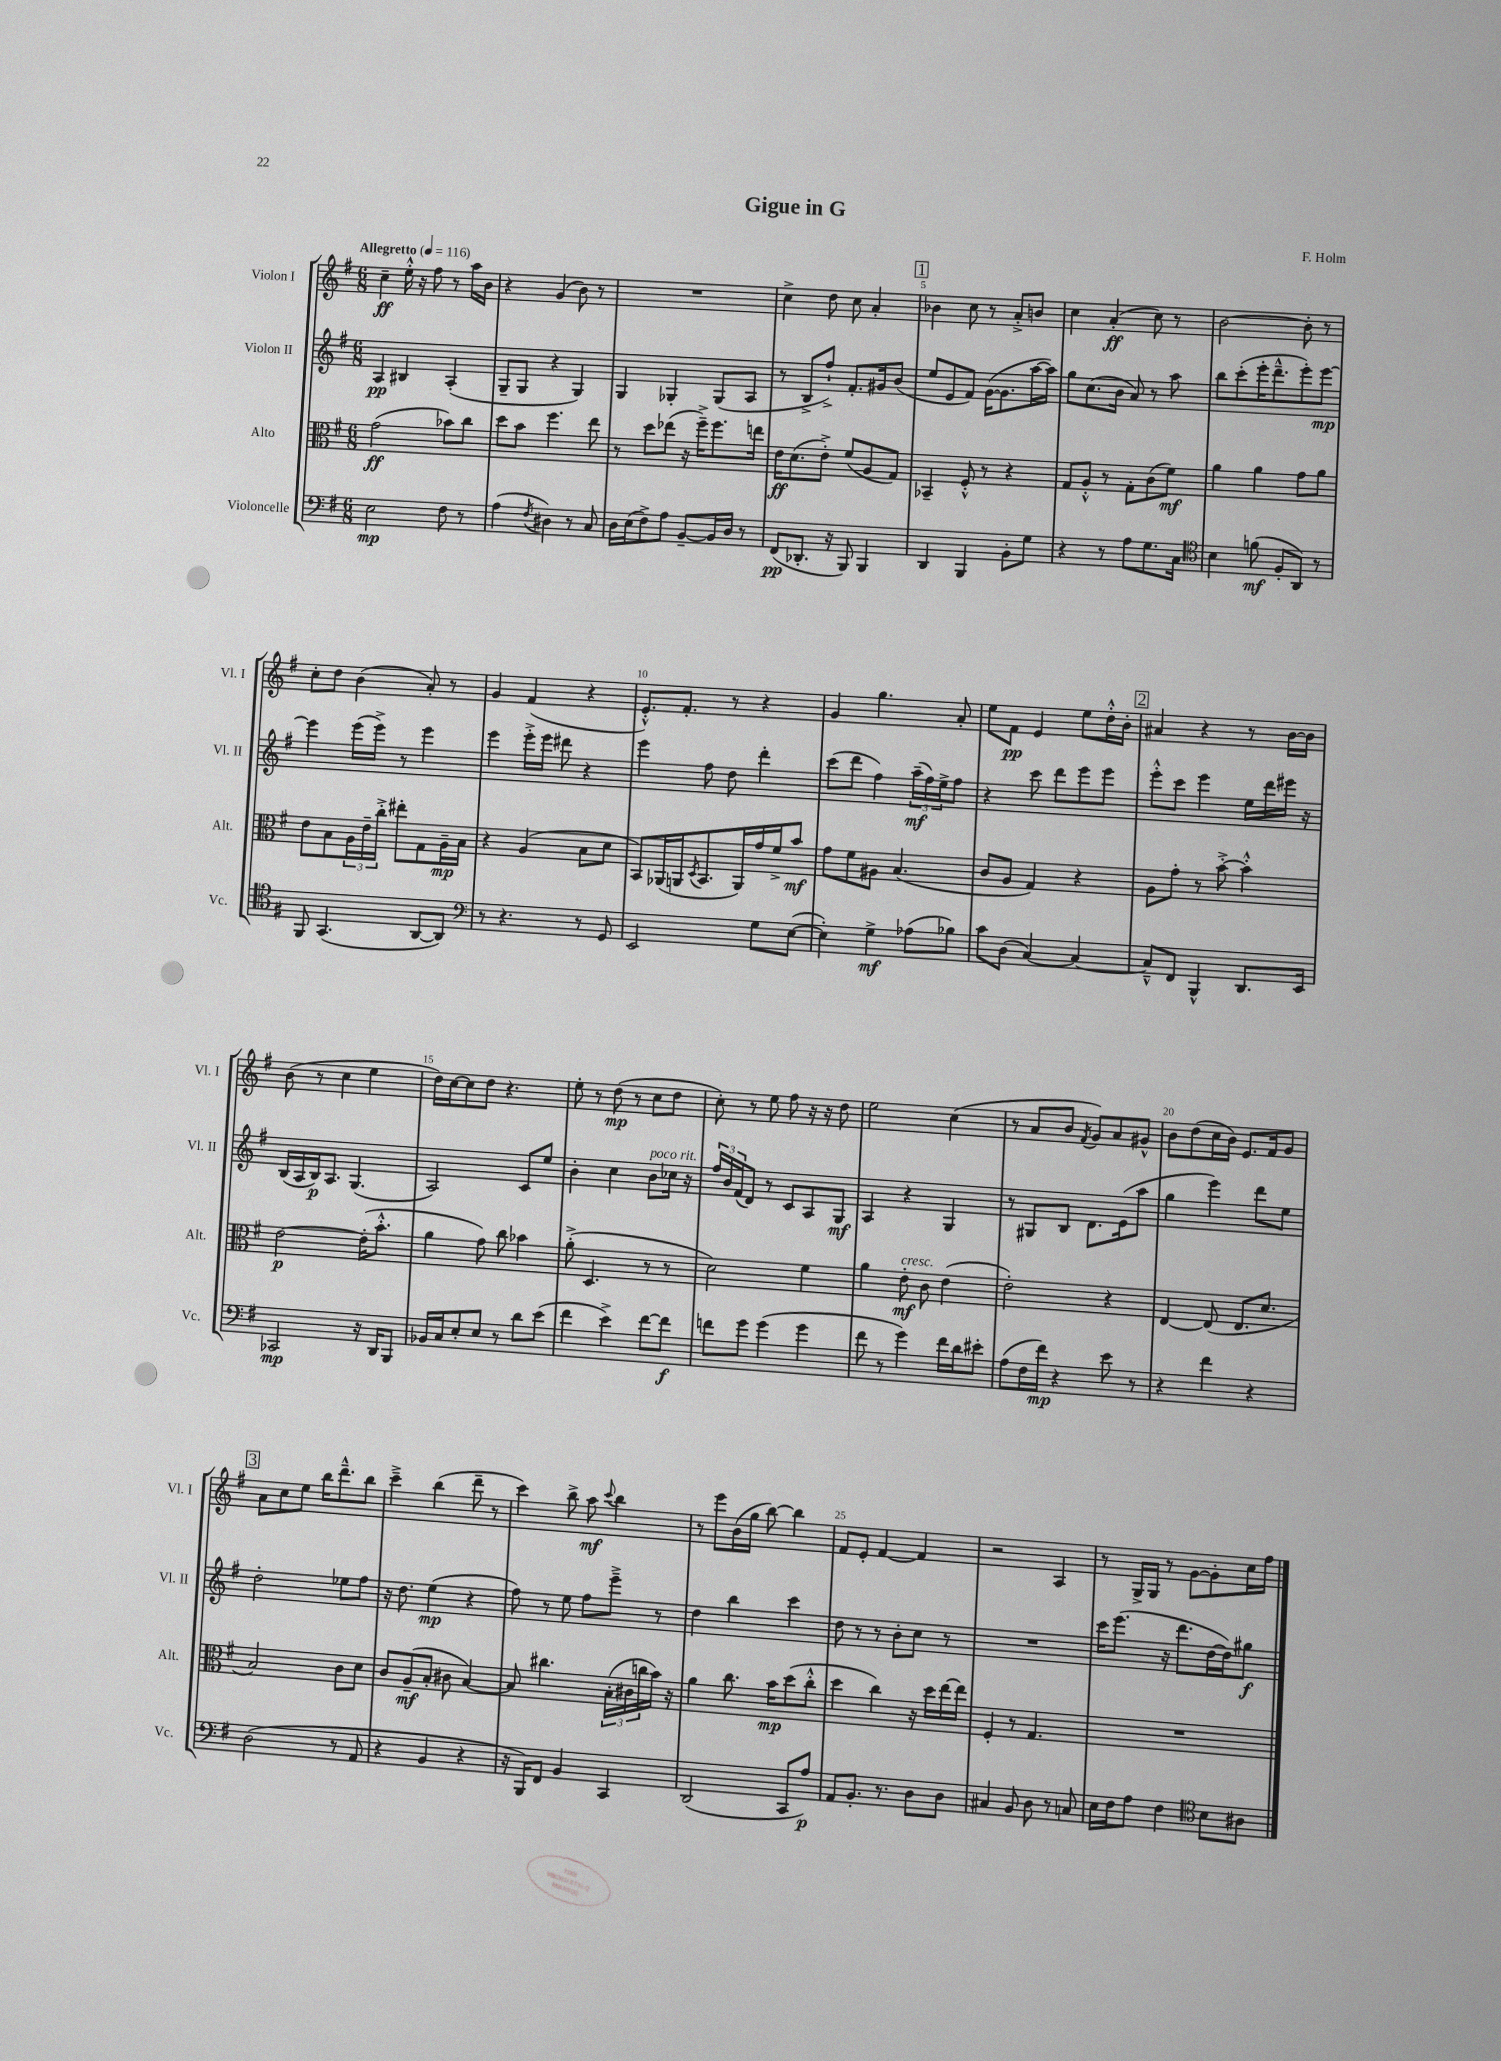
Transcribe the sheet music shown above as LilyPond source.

\header { title = "Gigue in G" composer = "F. Holm" }
<<
\new StaffGroup <<
\new Staff = "s0" \with { instrumentName = "Violon I" shortInstrumentName = "Vl. I" } {
    \clef treble \key g \major \numericTimeSignature \time 6/8 \tempo "Allegretto" 4 = 116
    c''4--\ff e''16-.-^ r16 fis''8 r8 a''16 b'16 |
    r4 g'4( b'8) r8 |
    R2. |
    c''4-> d''8 c''8 a'4-. |
    \mark \markup { \box "1" } bes'4 c''8 r8 a'8-.-> b'8 |
    c''4 a'4-.\ff( c''8) r8 |
    b'2~ b'8-. r8 |
    c''8-. d''8 b'4( a'8-.) r8 |
    g'4 fis'4( r4 |
    e'8.-.-^) fis'8.-. r8 r4 |
    g'4 g''4. a'8-. |
    e''8 fis'8\pp e'4 e''8 d''16-.-^ b'16-. |
    \mark \markup { \box "2" } ais'4 r4 r8 b'16~ b'16 |
    b'8( r8 c''4 e''4 |
    d''16) c''16~ c''8 d''8 r4. |
    e''8-. r8 d''8\mp( r8 c''8 d''8 |
    c''8-.) r8 e''8 fis''8 r16 r16 d''8 |
    e''2 c''4( |
    r8 a'8 b'8 \acciaccatura { fis'8 } g'8) a'8 gis'8-^ |
    b'8 d''8( c''16 b'16) e'8. fis'16 g'8 |
    \mark \markup { \box "3" } a'8 c''8 e''8 b''16 d'''8.---^ b''8 |
    c'''4---> b''4( d'''8-- r8 |
    c'''4) b''8-> a''8\mf \appoggiatura { c'''8 } b''4 |
    r8 e'''8 b'16( g''16 b''8~) b''4 |
    fis'8 e'8-. fis'4~ fis'4 |
    r2 a4 |
    r8 g16-> g16 r8 g'8~ g'8-. c''16 fis''16 \bar "|." |
}
\new Staff = "s1" \with { instrumentName = "Violon II" shortInstrumentName = "Vl. II" } {
    \clef treble \key g \major \numericTimeSignature \time 6/8
    a4\pp bis4 a4-.( |
    g8-- g8 r4 g4) |
    g4 ges4-. ges8( a8 |
    r8 b8-> fis''8-!->) fis'8.-. gis'16 b'8( |
    \mark \markup { \box "1" } e''8 e'8 fis'8) g'16~( g'8. a''16~ a''16) |
    g''8 c''8.( b'16 a'8) r8 a''8 |
    b''8 c'''8-.( e'''16-. d'''8.---^ e'''8-.) e'''8~\mp |
    e'''4 e'''16( e'''16->) r8 e'''4 |
    e'''4 e'''16-.-> e'''16 dis'''8 r4 |
    e'''4 fis''8 d''8 d'''4-. |
    c'''8( d'''8 fis''4) \tuplet 3/2 { a''16--\mf( fis''16) e''16-> } fis''8 |
    r4 c'''8 d'''8 e'''8 e'''8 |
    \mark \markup { \box "2" } e'''8-.-^ c'''8 e'''4 e''16 d'''16 eis'''16 r16 |
    b16( a16 b16\p) a8. g4.( |
    a2) c'8 e''8 |
    b'4-. c''4 b'8^\markup { \italic "poco rit." } ces''16 r16 |
    \tuplet 3/2 { fis''16 b'16 fis'16( } d'8) r8 c'8 a8 g8\mf |
    a4 r4 g4 |
    r8 gis8 b8 d'8. e'16( a''8 |
    g''4 e'''4) d'''8 e''8 |
    \mark \markup { \box "3" } d''2-. ees''8 fis''8 |
    r16 d''8. e''4\mp( r4 |
    fis''8) r8 e''8 fis''8 e'''8---> r8 |
    d''4 b''4 c'''4 |
    d''8 r8 r8 b'8-. c''8 r8 |
    R2. |
    c'''16 e'''8.( r16 d'''8. d''16~ d''16) gis''8\f \bar "|." |
}
\new Staff = "s2" \with { instrumentName = "Alto" shortInstrumentName = "Alt." } {
    \clef alto \key g \major \numericTimeSignature \time 6/8
    g'2\ff( bes'8) c''8 |
    d''8 b'8 fis''4. e''8 |
    r8 d''8 ees''8( r16 fis''16--->) fis''8. e''16 |
    e'16\ff d'8.( e'8-.->) fis'8( a8 g8) |
    \mark \markup { \box "1" } bes,4-- fis8-.-^ r8 r4 |
    g8 a8-.-^ r8 g8-. c'8( fis'8\mf) |
    a'4 a'4 g'8 a'8 |
    e'8 b8 \tuplet 3/2 { a16 e'16-- c''16-.-> } eis''8-. g8 a16--\mp b16 |
    r4 a4( b8 d'8 |
    b,8) aes,16( a,16 \acciaccatura { d8 } b,8. a,16) g'16 fis'16-> b'8\mf |
    g'8 fis'8 ais8 b4.( |
    c'8 a8 g4) r4 |
    \mark \markup { \box "2" } a8 g'8-. r8 b'8~-.-> b'4-.-^ |
    e'2~\p e'16-.( b'8.-.-^ |
    a'4 g'8) c''8 bes'4 |
    a'8-.->( d4. r8 r8 |
    d'2) fis'4 |
    a'4 e'8-.\mf^\markup { \italic "cresc." } c'8 e'4( |
    e'2-.) r4 |
    e4~ e8( e8. d'8. |
    \mark \markup { \box "3" } b2) c'8 d'8 |
    c'8 a8--\mf( b8-. cis'8 b4~) |
    b8 cis''4. \tuplet 3/2 { b16-.( cis'16 c''16 } b'16) r16 |
    a'4 c''8. b'16\mp d''8( c''8-.-^ |
    d''4 c''4) r16 d''16 e''16~ e''16 |
    fis4-. r8 g4. |
    R2. \bar "|." |
}
\new Staff = "s3" \with { instrumentName = "Violoncelle" shortInstrumentName = "Vc." } {
    \clef bass \key g \major \numericTimeSignature \time 6/8
    e2\mp fis8 r8 |
    a4( \acciaccatura { fis8 } dis4) r8 c8 |
    d16 e16( fis8->) a8 b,8~-- b,16 d16 r8 |
    fis,8\pp( des,8.-. r16 b,,8) b,,4 |
    \mark \markup { \box "1" } d,4 b,,4 b,8-. g8 |
    r4 r8 a8 g8. c16 |
    \clef tenor b4 f'8\mf( fis8-. a,8) r8 |
    fis,8 g,4.( a,8~ a,8) |
    \clef bass r8 r4. r8 g,8 |
    e,2 g8 e8~( |
    e4-.) g4->\mf aes8( bes8) |
    c'8 d8( c4~) c4~ |
    \mark \markup { \box "2" } c8---^ fis,8 b,,4-^ d,8. e,16 |
    ces,2\mp r16 d,16 b,,8 |
    bes,16 c16 e8-. e8 r8 d'8 e'8( |
    fis'4 e'4->) fis'8~ fis'8\f |
    f'8 g'8 g'4( g'4 |
    fis'8 r8 g'4) fis'16 d'16 eis'8-. |
    a8( fis16 fis'16\mp) r4 e'8 r8 |
    r4 fis'4 r4 |
    \mark \markup { \box "3" } d2( r8 a,8 |
    r4 b,4 r4 |
    r16 b,,16) fis,8 b,4 c,4 |
    d,2( c,8 a8\p) |
    a,8 b,8.-. r8. d8 d8 |
    cis4 b,8 d8 r8 c8 |
    e16 fis16 a8 fis4 \clef tenor b8 ais8 \bar "|." |
}
>>
>>
\layout { \context { \Score \override BarNumber.break-visibility = ##(#f #t #t) barNumberVisibility = #(every-nth-bar-number-visible 5) } }
